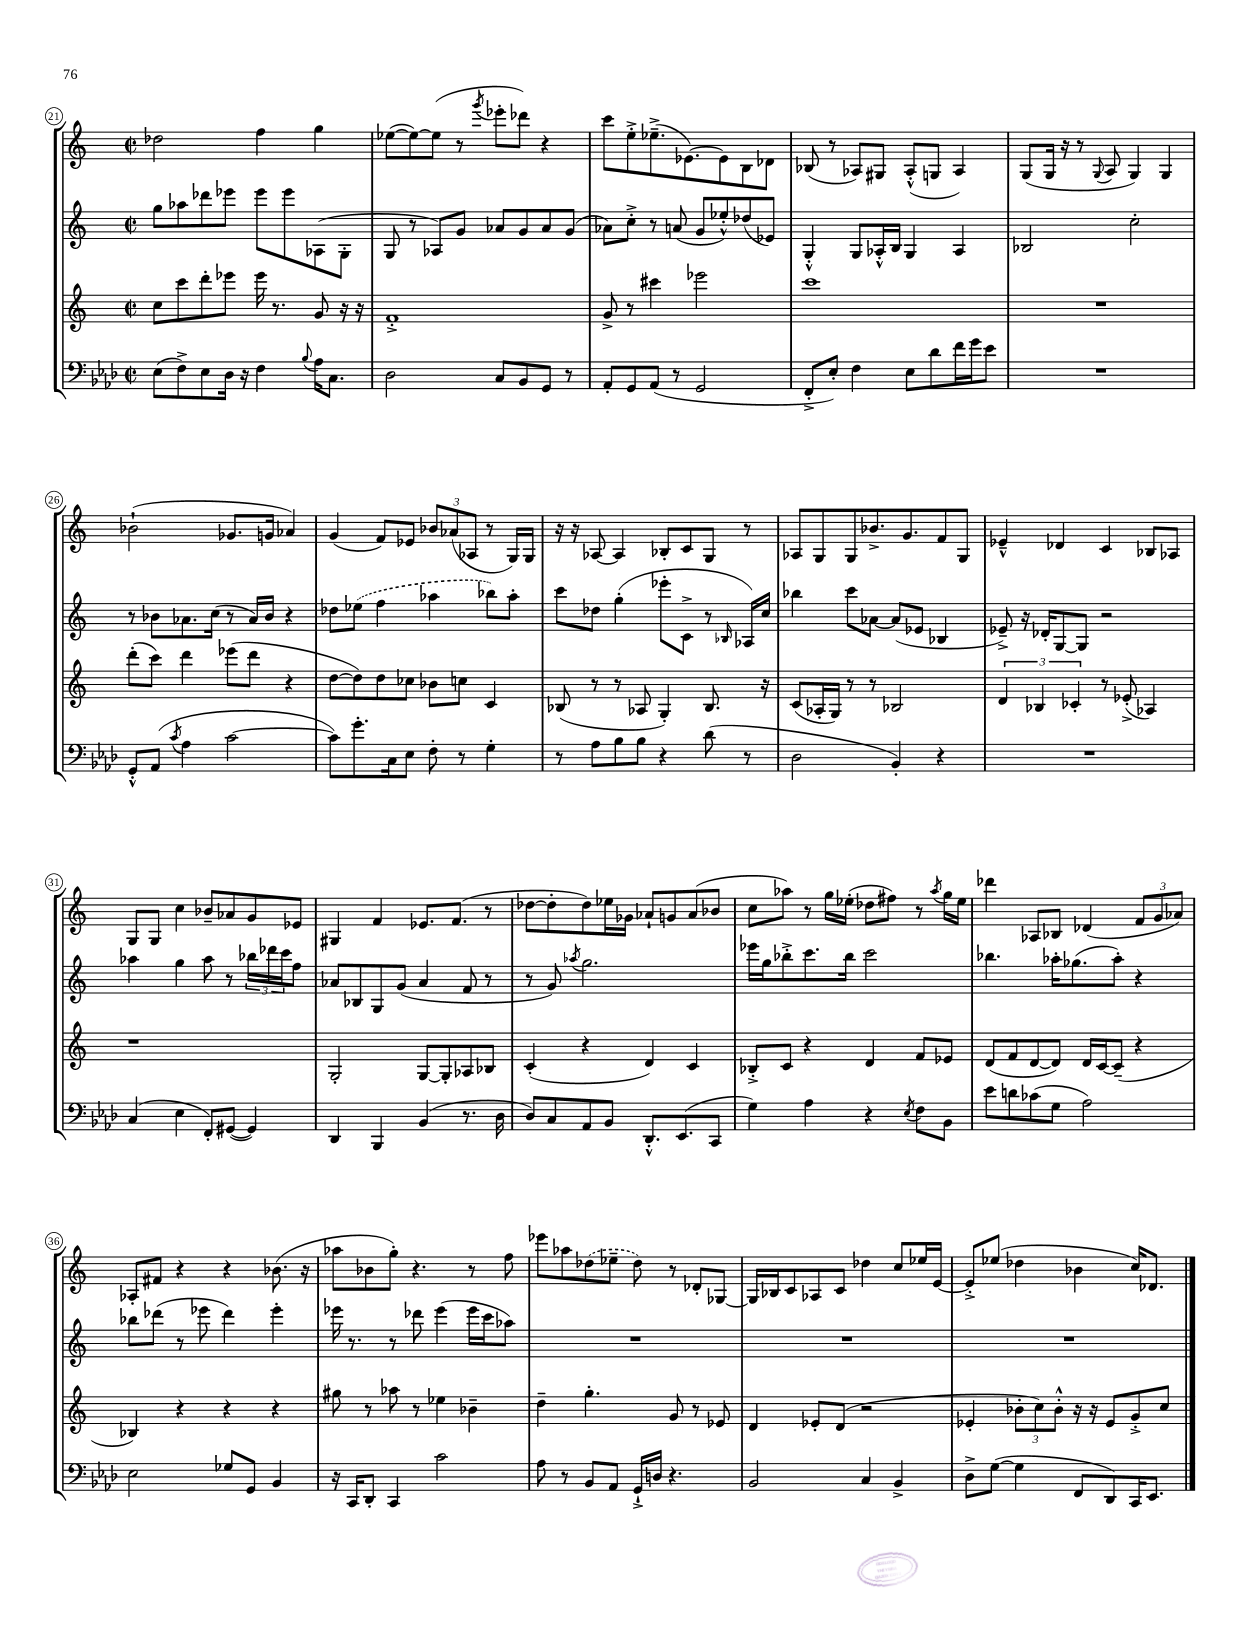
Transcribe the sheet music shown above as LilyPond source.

<<
\new StaffGroup <<
\new Staff = "s0" {
    \clef treble \key c \major \defaultTimeSignature \time 2/2
    des''2 f''4 g''4 |
    ees''8~( ees''8~) ees''8( r8 \acciaccatura { g'''8 } ees'''8-. des'''8) r4 |
    c'''8 e''8-.-> ees''8.--->( ees'8.~) ees'8 b8 des'8 |
    bes8( r8 aes8) gis8 aes8-.-^( g8 aes4) |
    g8( g16 r16 r8 \appoggiatura { g8 } a8 g4) g4 |
    bes'2-!( ges'8. g'16 aes'4) |
    g'4( f'8) ees'8 \tuplet 3/2 { bes'8 aes'8( aes8 } r8 g16) g16 |
    r16 r16 aes8~ aes4 bes8-. c'8 g8 r8 |
    aes8 g8 g8 bes'8.-> g'8. f'8 g8 |
    ees'4---^ des'4 c'4 bes8 aes8 |
    g8 g8 c''4 bes'8-- aes'8 g'8 ees'8 |
    gis4 f'4 ees'8. f'8.( r8 |
    des''8~ des''8-. des''8) ees''16 ges'16 aes'8-! g'8 aes'8( bes'8 |
    c''8 aes''8) r8 g''16 ees''16-.( des''8 fis''8) r8 \acciaccatura { aes''8 } g''16 ees''16 |
    des'''4 aes8 bes8 des'4( \tuplet 3/2 { f'8 g'8 aes'8) } |
    aes8-. fis'8 r4 r4 bes'8.( r16 |
    aes''8 bes'8 g''8-.) r4. r8 f''8 |
    ees'''8 aes''8 \once \slurDashed des''8( ees''8-- des''8) r8 des'8-. ges8~ |
    ges16 bes16 c'8 aes8 c'8 des''4 c''8 ees''16 e'16~ |
    e'8-.-> ees''8( des''4 bes'4 c''16) des'8. \bar "|." |
}
\new Staff = "s1" {
    \clef treble \key c \major \defaultTimeSignature \time 2/2
    g''8 aes''8 des'''8 ees'''8 ees'''8 ees'''8 aes8( g8-. |
    g8 r8 aes8) g'8 aes'8 g'8 aes'8 g'8( |
    aes'8) c''8-.-> r8 a'8( g'8 ees''8-.-^) des''8( ees'8) |
    g4-.-^ g8 aes16-.-^ b16 g4 aes4 |
    bes2 c''2-. |
    r8 bes'8 aes'8. c''16( r8 aes'16) bes'16 r4 |
    des''8 \once \slurDashed ees''8( f''4 aes''4 bes''8) aes''8-. |
    c'''8 des''8 g''4-.( ees'''8-. c'8-> r8 \grace { bes16 } aes16) c''16 |
    bes''4 c'''8 aes'8~ aes'8( ees'8 bes4 |
    ees'8--->) r16 des'16-. g8~ g8 r2 |
    aes''4 g''4 aes''8 r8 \tuplet 3/2 { bes''16 des'''16 c'''16 } f''8 |
    aes'8 bes8 g8 g'8( aes'4 f'8 r8 |
    r8 g'8) \acciaccatura { aes''8 } g''2. |
    ees'''16 g''16 bes''8-.-> c'''8. bes''16 c'''2 |
    bes''4. aes''16-. ges''8.( aes''8-.) r4 |
    bes''8 des'''8( r8 ees'''8 des'''4) ees'''4-. |
    ees'''16 r8. r8 des'''8 ees'''4( ees'''16 c'''16 aes''8) |
    R1 |
    R1 |
    R1 \bar "|." |
}
\new Staff = "s2" {
    \clef treble \key c \major \defaultTimeSignature \time 2/2
    c''8 c'''8 d'''8-. ees'''8 ees'''16 r8. g'8 r16 r16 |
    f'1-.-> |
    g'8-> r8 cis'''4 ees'''2 |
    c'''1 |
    R1 |
    d'''8-.( c'''8) d'''4 ees'''8( d'''8 r4 |
    d''8~ d''8) d''8 ces''8 bes'8 c''8 c'4 |
    bes8( r8 r8 aes8 g4-.) bes8. r16 |
    c'8( aes16-. g16) r8 r8 bes2 |
    \tuplet 3/2 { d'4 bes4 ces'4-. } r8 ees'8-.->( aes4) |
    r1 |
    g2-. g8~ g8-. aes8 bes8 |
    c'4-.( r4 d'4) c'4 |
    bes8-.-> c'8 r4 d'4 f'8 ees'8 |
    d'8( f'8 d'8~ d'8) d'16 c'16~ c'8--( r4 |
    bes4) r4 r4 r4 |
    gis''8 r8 aes''8 r8 ees''4 bes'4-- |
    d''4-- g''4.-. g'8 r8 ees'8 |
    d'4 ees'8-. d'8( r2 |
    ees'4-. \tuplet 3/2 { bes'8-. c''8) bes'8-.-^ } r16 r16 ees'8 g'8-.-> c''8 \bar "|." |
}
\new Staff = "s3" {
    \clef bass \key aes \major \defaultTimeSignature \time 2/2
    ees8( f8->) ees8 des16 r16 f4 \appoggiatura { bes8 } aes16 c8. |
    des2 c8 bes,8 g,8 r8 |
    aes,8-. g,8 aes,8( r8 g,2 |
    f,8-.-> ees8-.) f4 ees8 des'8 f'16 g'16 ees'8 |
    R1 |
    g,8-.-^ aes,8( \acciaccatura { c'8 } aes4 c'2~ |
    c'8) g'8.-. c16 ees8 f8-. r8 g4-. |
    r8 aes8 bes8 bes8 r4 des'8( r8 |
    des2 bes,4-.) r4 |
    R1 |
    c4( ees4 f,8-.) gis,8~( gis,4) |
    des,4 bes,,4 bes,4( r8. des16 |
    des8) c8 aes,8 bes,8 des,8.-.-^ ees,8.( c,8 |
    g4) aes4 r4 \acciaccatura { ees8 } f8 bes,8 |
    ees'8 d'8 ces'8( g8 aes2) |
    ees2 ges8 g,8 bes,4 |
    r16 c,16 des,8-. c,4 c'2 |
    aes8 r8 bes,8 aes,8 g,16-!-> d16 r4. |
    bes,2 c4 bes,4-> |
    des8-> g8~( g4 f,8 des,8) c,16 ees,8. \bar "|." |
}
>>
>>
\layout { \context { \Score currentBarNumber = #21 \override BarNumber.stencil = #(make-stencil-circler 0.1 0.3 ly:text-interface::print) } }
